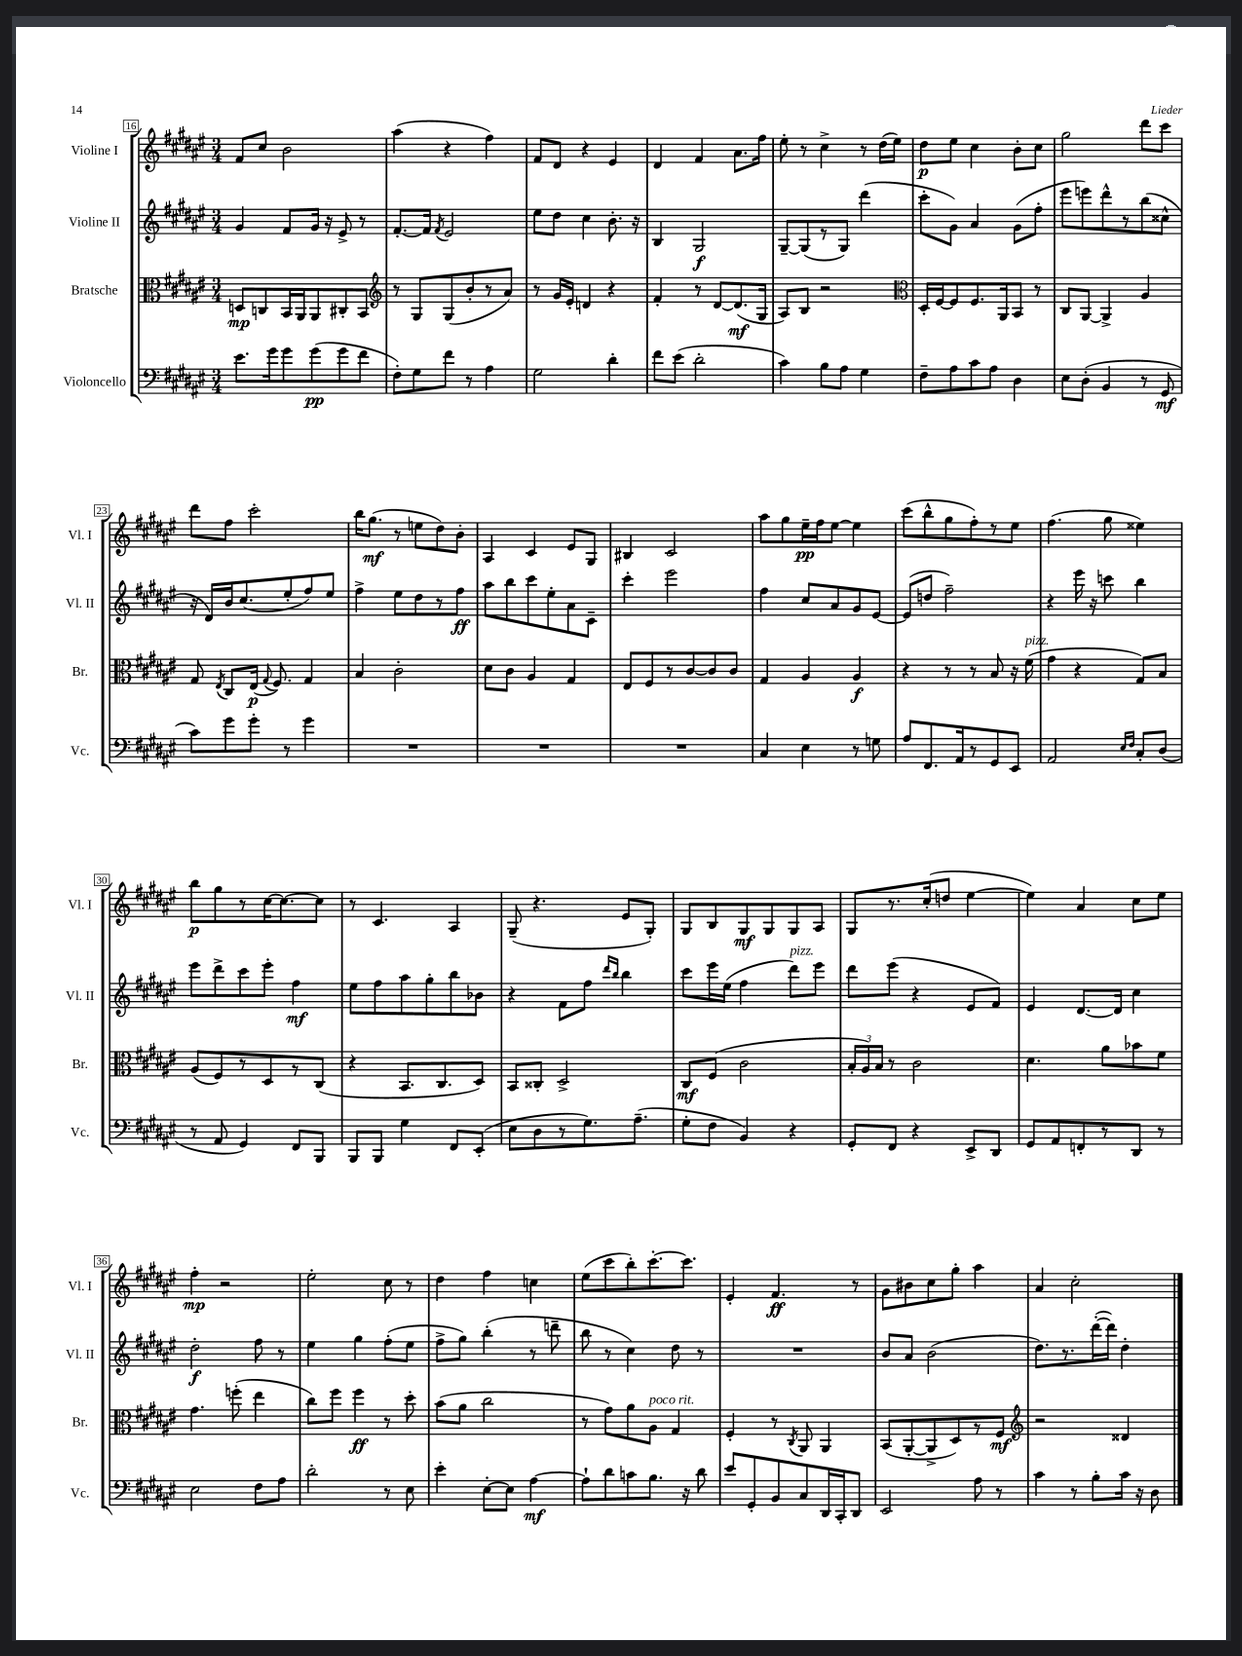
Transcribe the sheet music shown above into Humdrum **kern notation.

**kern	**kern	**kern	**kern
*staff4	*staff3	*staff2	*staff1
*clefF4	*clefC3	*clefG2	*clefG2
*k[f#c#g#d#a#e#]	*k[f#c#g#d#a#e#]	*k[f#c#g#d#a#e#]	*k[f#c#g#d#a#e#]
*M3/4	*M3/4	*M3/4	*M3/4
8.e#	8D	4g#	8f#
.	8C	.	8cc#
16g#	.	.	.
8g#	16BB	8f#	2b
.	16AA#	.	.
(8g#	8AA#	16g#	.
.	.	16r	.
8g#	8C#'	8e#^	.
8f#	8BB	8r	.
=	=	=	=
*	*clefG2	*	*
8F#')	8r	[8.f#'	(4aa#
8G#	8G#	.	.
.	.	16f#]	.
.	.	8qf#	.
8f#	(8G#	2e#	4r
8r	8b'	.	.
4A#	8r	.	4ff#)
.	8a#)	.	.
=	=	=	=
2G#	8r	8ee#	8f#
.	16g#	8dd#	8d#
.	16e#'	.	.
.	4d	4cc#	4r
4d#'	4r	8.b'	4e#
.	.	16r	.
=	=	=	=
8f#	4f#'	4B	4d#
(8e#	.	.	.
2d#'	8r	2G#	4f#
.	[8d#	.	.
.	(8.d#]	.	8.a#
.	16G#	.	16ff#
=	=	=	=
4c#)	8A#)	[8G#~	8ee#'
.	8B	(8G#]	8r
8B	2r	8r	4cc#^
8A#	.	8G#)	.
4G#	.	(4ddd#	8r
.	.	.	(16dd#
.	.	.	16ee#)
=	=	=	=
*	*clefC3	*	*
8F#~	16D#'	8ccc#'	8dd#
.	[16F#	.	.
8A#	8F#]	8g#)	8ee#
8c#	8.F#	4a#	4cc#
8A#	.	.	.
.	16AA#	.	.
4D#	8BB	(8g#	8b'
.	8r	8ff#'	8cc#
=	=	=	=
8E#	8C#	8eee#	2gg#
(8D#'	[8AA#	8eee)	.
4BB	4AA#^]	8ddd#^^	.
.	.	8r	.
8r	4A#	(8bb	8ddd#
8GG#	.	8cc##^^	8ccc#
=	=	=	=
8c#)	8G#	16r	8ddd#
.	.	16d#)	.
.	8qE#	.	.
8g#	8C#	16b	8ff#
.	.	(8.cc#	.
8g#'	(16E#	.	2ccc#'
.	8qqG#	.	.
.	8.F#)	.	.
8r	.	8ee#'	.
4g#	4G#	8ff#)	.
.	.	8ee#	.
=	=	=	=
2.r	4B	4ff#^	16bb
.	.	.	(8.gg#
.	2c#'	8ee#	8r
.	.	8dd#	8ee
.	.	8r	8dd#)
.	.	8ff#	8b'
=	=	=	=
2.r	8d#	8aa#	4A#
.	8c#	8bb	.
.	4A#	8ccc#	4c#
.	.	8ee#'	.
.	4G#	8a#	8e#
.	.	8c#~	8G#
=	=	=	=
2.r	8E#	4ccc#'	4B#
.	8F#	.	.
.	8r	2eee#	2c#
.	[8c#	.	.
.	8c#]	.	.
.	8c#	.	.
=	=	=	=
4C#	4G#	4ff#	8aa#
.	.	.	8gg#
4E#	4A#	8cc#	16ee#~
.	.	.	16ff#
.	.	8a#	[8ee#
8r	4A#	8g#	4ee#]
8G	.	[8e#	.
=	=	=	=
8A#	4r	(8e#]	(8ccc#
8.FF#	.	8dd	8bb^^
.	8r	2ff#~)	8gg#
16AA#	.	.	.
8r	8r	.	8ff#')
8GG#	8B	.	8r
8EE#	16r	.	8ee#
.	(16f#	.	.
=	=	=	=
2AA#	4g#	4r	(4.ff#
.	4r	16eee#	.
.	.	16r	.
.	.	8ccc	8gg#
16qqE#	.	.	.
16qqF#	.	.	.
8C#'	8G#)	4bb	4ee##)
(8D#	8B	.	.
=	=	=	=
8r	(8A#	8eee#	8bb
8AA#	8F#)	8ddd#^	8gg#
4GG#)	8r	8ccc#	8r
.	8D#	8eee#'	[16cc#
.	.	.	8.cc#_
8FF#	8r	4ff#	.
8BBB	(8C#	.	8cc#]
=	=	=	=
8BBB	4r	8ee#	8r
8BBB	.	8ff#	4.c#
4G#	8.BB	8aa#	.
.	.	8gg#'	.
.	8.C#	.	.
8FF#	.	8bb	4A#
(8EE#'	8D#)	8b-	.
=	=	=	=
8E#	8BB	4r	(8G#~
8D#	8C##'	.	4.r
8r	2D#^	8f#	.
8.G#)	.	8ff#	.
.	.	16qqddd#	.
.	.	16qqbb	.
.	.	4bb	8e#
(8.A#~	.	.	.
.	.	.	8G#')
=	=	=	=
8G#'	8C#	8ccc#	8G#
8F#	(8F#	16eee#	8B
.	.	(16ee#	.
4BB)	2c#	4ff#	8G#
.	.	.	8G#
4r	.	8ddd#)	8G#
.	.	8eee#	8A#
=	=	=	=
8GG#'	24B'	8ddd#	8G#
.	24A#)	.	.
.	24B	.	.
8FF#	8r	(8eee#	8.r
4r	2c#	4r	.
.	.	.	(16cc#'
.	.	.	8dd
8EE#^	.	8e#	[4ee#
8DD#	.	8f#)	.
=	=	=	=
8GG#	4.d#	4e#	4ee#])
8AA#	.	.	.
8FF'	.	[8.d#	4a#
8r	8a#	.	.
.	.	16d#]	.
8DD#	8b-	4cc#	8cc#
8r	8f#	.	8ee#
=	=	=	=
2E#	4.g#	2dd#'	4ff#'
.	.	.	2r
.	(8ff'	.	.
8F#	4ee#	8ff#	.
8A#	.	8r	.
=	=	=	=
2d#'	8cc#)	4ee#	2ee#'
.	8ff#	.	.
.	4ff#	4gg#	.
8r	8r	(8ff#'	8cc#
8E#	8dd#'	8ee#	8r
=	=	=	=
4e#'	(8b	8ff#^	4dd#
.	8a#	8gg#)	.
[8E#'	2cc#	(4bb'	4ff#
8E#]	.	.	.
[4A#	.	8r	4cc
.	.	8ddd~	.
=	=	=	=
8A#`]	8r	8bb	(8ee#
8d#	8g#)	8r	8ccc#
8c	8a#	4cc#)	8bb')
8.B	8A#	.	[8.ccc#'
.	4G#	8dd#	.
16r	.	.	8.ccc#]
8d#	.	8r	.
=	=	=	=
8e#	4F#'	2.r	4e#'
8GG#'	.	.	.
8BB	8r	.	4.f#
.	8qC#	.	.
8C#	8AA#	.	.
16DD#	4AA#	.	.
16CC#'	.	.	.
8DD#	.	.	8r
=	=	=	=
2EE#	(8BB	8b	8g#
.	[8AA#'	8a#	8b#
.	8AA#^]	(2b	8cc#
.	8D#)	.	8gg#'
8A#	8r	.	4aa#
8r	8F#	.	.
=	=	=	=
*	*clefG2	*	*
4c#	2r	8.dd#)	4a#
.	.	8.r	.
8r	.	.	2cc#'
8B'	.	([16ddd#'	.
.	.	16ddd#])	.
16c#	4d##	4dd#'	.
16r	.	.	.
8D#	.	.	.
==	==	==	==
*-	*-	*-	*-
